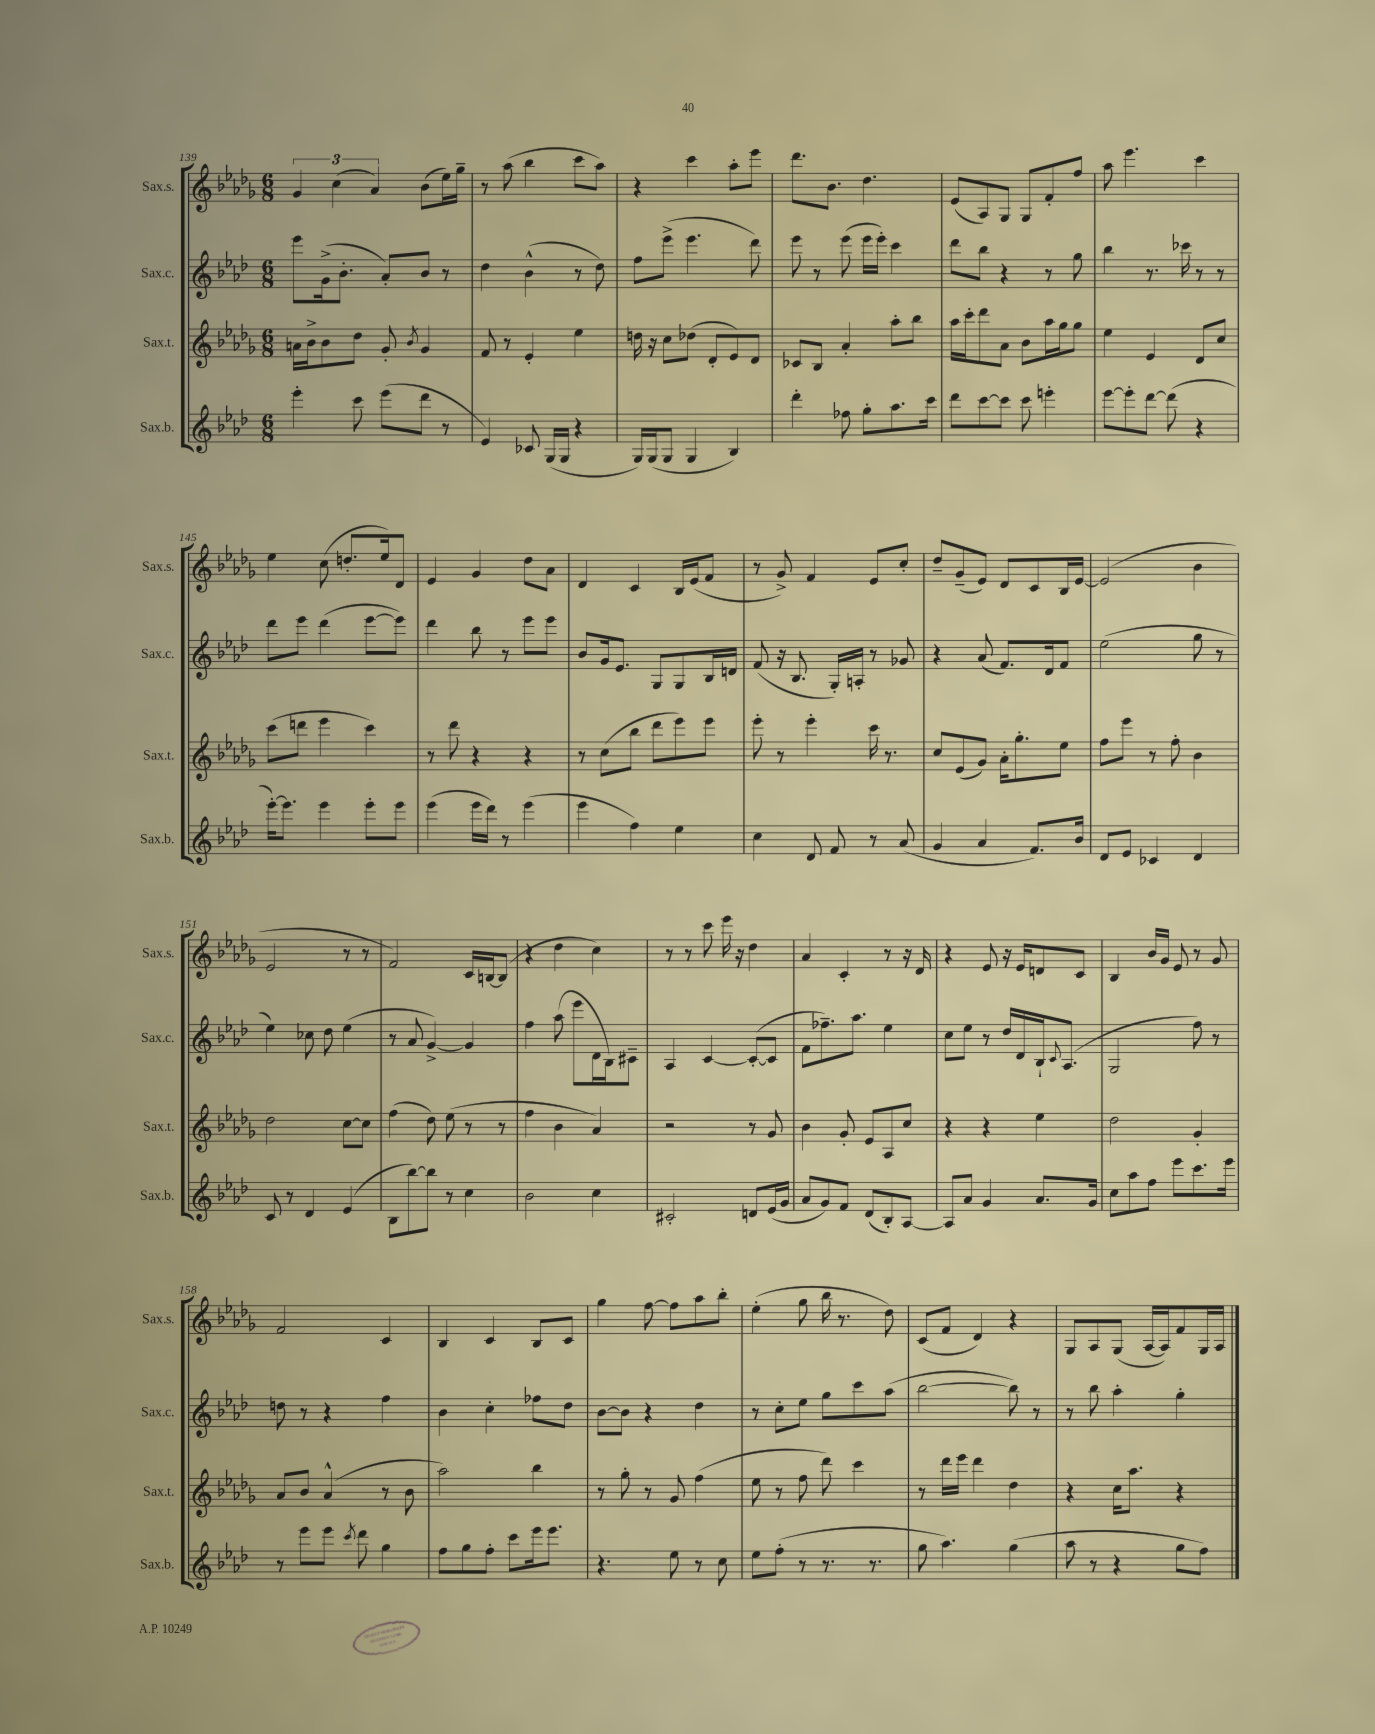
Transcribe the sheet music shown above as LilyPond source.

<<
\new StaffGroup <<
\new Staff = "s0" \with { instrumentName = "Sax.s." shortInstrumentName = "Sax.s." } {
    \clef treble \key des \major \numericTimeSignature \time 6/8
    \tuplet 3/2 { ges'4 c''4( aes'4) } bes'8( ees''16) ges''16-- |
    r8 aes''8( bes''4 c'''8 aes''8) |
    r4 c'''4 aes''8-. ees'''8 |
    des'''8. bes'8. des''4. |
    ees'8( aes8) ges8 ges8 f'8-. f''8 |
    aes''8 ees'''4. c'''4 |
    ees''4 c''8( d''8.-. ees''16) des'8 |
    ees'4 ges'4 des''8 aes'8 |
    des'4 c'4 bes16 ees'16( f'8 |
    r8 ges'8->) f'4 ees'8 c''8-. |
    des''8-- ges'8--( ees'8) des'8 c'8 bes16 ees'16~ |
    ees'2( bes'4 |
    ees'2 r8 r8 |
    f'2) c'16 b16~ b8( |
    r4 des''4 c''4) |
    r8 r8 c'''8 ees'''16 r16 des''4 |
    aes'4 c'4-. r8 r16 des'16 |
    r4 ees'8 r16 ees'16 d'8 c'8 |
    bes4 bes'16 ges'16 ees'8 r8 ges'8 |
    f'2 c'4 |
    bes4 c'4 bes8 c'8 |
    ges''4 f''8~ f''8 aes''8 bes''8-. |
    ees''4-.( ges''8 bes''16 r8. des''8) |
    c'8( f'8 des'4) r4 |
    ges8 aes8 ges8( aes16~ aes16) f'8 ges16 aes16 \bar "|." |
}
\new Staff = "s1" \with { instrumentName = "Sax.c." shortInstrumentName = "Sax.c." } {
    \clef treble \key aes \major \numericTimeSignature \time 6/8
    ees'''8 g'16->( bes'8.-. aes'8-.) bes'8 r8 |
    des''4 bes'4-^( r8 des''8) |
    f''8 ees'''8->( ees'''4. des'''8) |
    ees'''8 r8 ees'''8( ees'''16 ees'''16-.) c'''4 |
    des'''8 bes''8 r4 r8 g''8 |
    bes''4 r8. ces'''16 r8 r8 |
    des'''8 ees'''8 des'''4( ees'''8~ ees'''8) |
    des'''4 bes''8 r8 ees'''8 ees'''8 |
    bes'8 g'16 ees'8. g8 g8 bes16 d'16 |
    f'8( r16 bes8. g16-.) a16-. r8 ges'8 |
    r4 aes'8( f'8.) des'16 f'8 |
    ees''2( g''8 r8 |
    ees''4) ces''8 des''8 ees''4( |
    r8 aes'8 g'4~->) g'4 |
    f''4 aes''8( ees'''8 des'16 bes16) cis'8-- |
    aes4 c'4~ c'8~-.( c'8 |
    f'8 fes''8.--) aes''8. ees''4 |
    c''8 ees''8 r8 des''16 des'16 bes16-! \appoggiatura { c'8 } aes8.( |
    g2 f''8) r8 |
    d''8 r8 r4 f''4 |
    bes'4 c''4-. fes''8 des''8 |
    bes'8~ bes'8 r4 des''4 |
    r8 c''8-. ees''8 g''8 c'''8 aes''8( |
    bes''2~ bes''8) r8 |
    r8 bes''8 aes''4-. g''4-. \bar "|." |
}
\new Staff = "s2" \with { instrumentName = "Sax.t." shortInstrumentName = "Sax.t." } {
    \clef treble \key des \major \numericTimeSignature \time 6/8
    a'16 bes'16-> bes'8 des''8 ges'8-. \acciaccatura { bes'8 } ges'4 |
    f'8 r8 ees'4-. ees''4 |
    d''16 r16 c''8 des''8( des'8-. ees'8) des'8 |
    ces'8 bes8 aes'4-. aes''8-. bes''8 |
    aes''16 c'''16-. des'''8 aes'8 bes'8 aes''16 ges''16 ges''8 |
    ees''4 ees'4 des'8 c''8 |
    c'''8( d'''8 ees'''4 c'''4) |
    r8 des'''8 r4 r4 |
    r8 c''8( bes''8 des'''8 ees'''8) ees'''8 |
    ees'''8-. r8 ees'''4-. c'''16 r8. |
    c''8 ees'8( ges'8) aes'16-. ges''8.-. ees''8 |
    f''8 ees'''8 r8 f''8-. bes'4 |
    des''2 c''8~ c''8 |
    f''4( des''8) ees''8( r8 r8 |
    f''4 bes'4 aes'4) |
    r2 r8 ges'8 |
    bes'4 ges'8-. ees'8 aes8 c''8 |
    r4 r4 ees''4 |
    des''2 ges'4-. |
    aes'8 bes'8 aes'4-^( r8 bes'8 |
    aes''2) bes''4 |
    r8 ges''8-. r8 ges'8 f''4( |
    ees''8 r8 f''8 des'''8) c'''4 |
    r8 des'''16 ees'''16 des'''4 des''4 |
    r4 c''16 aes''8. r4 \bar "|." |
}
\new Staff = "s3" \with { instrumentName = "Sax.b." shortInstrumentName = "Sax.b." } {
    \clef treble \key aes \major \numericTimeSignature \time 6/8
    ees'''4-. c'''8 ees'''8( des'''8 r8 |
    ees'4) ces'8 g16( g16 r4 |
    g16) g16( g8 g4 bes4) |
    des'''4-. fes''8 g''8-. aes''8. c'''16 |
    des'''8 c'''8~ c'''8 c'''8 e'''4-. |
    ees'''8~ ees'''8-. des'''8~ des'''8( r4 |
    ees'''16~-.) ees'''8. ees'''4 ees'''8-. ees'''8 |
    ees'''4( ees'''16 des'''16) r8 ees'''4( |
    ees'''4 f''4) ees''4 |
    c''4 des'8 f'8 r8 aes'8( |
    g'4 aes'4 f'8.) bes'16 |
    des'8 ees'8 ces'4 des'4 |
    c'8 r8 des'4 ees'4( |
    bes8 bes''8~) bes''8 r8 c''4 |
    bes'2 c''4 |
    cis'2-. d'8 ees'16( g'16 |
    aes'8 g'8) f'8 des'8( bes8-.) aes8~ |
    aes8 aes'8 g'4 aes'8. g'16 |
    c''8 aes''8 f''8 ees'''8 c'''8. ees'''16 |
    r8 ees'''8 ees'''8 \acciaccatura { c'''8 } des'''8 g''4 |
    f''8 g''8 f''8-. c'''8 ees'''16 ees'''8. |
    r4. ees''8 r8 c''8 |
    ees''8 f''8-.( r8 r8. r8. |
    g''8 aes''4.) g''4( |
    aes''8 r8 r4 g''8 f''8) \bar "|." |
}
>>
>>
\layout { \context { \Score currentBarNumber = #139 } }
